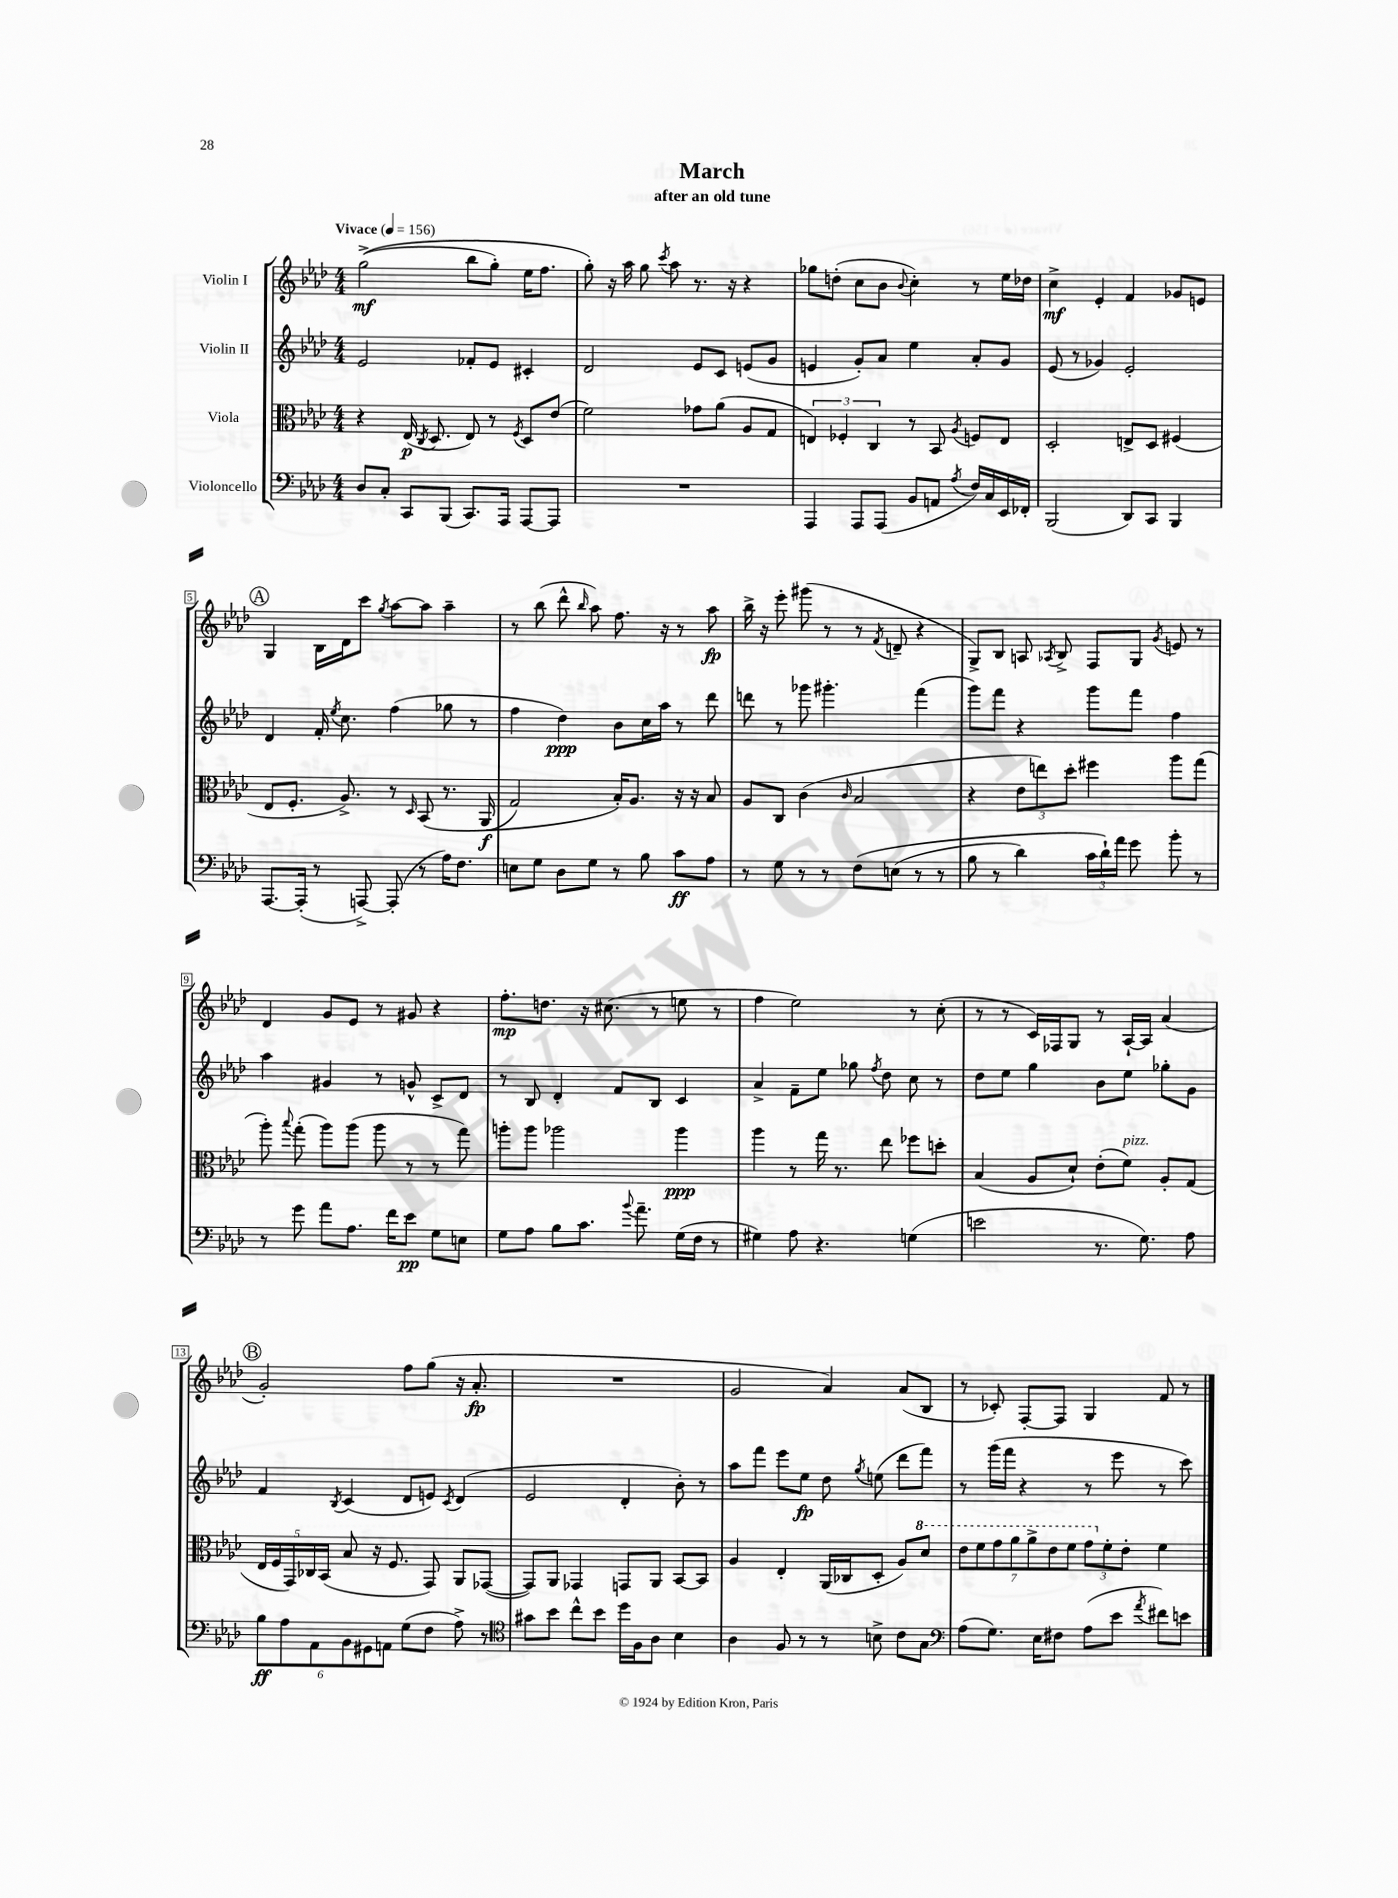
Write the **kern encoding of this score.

**kern	**dynam	**kern	**dynam	**kern	**dynam	**kern	**dynam
*part4	*part4	*part3	*part3	*part2	*part2	*part1	*part1
*staff4	*staff4	*staff3	*staff3	*staff2	*staff2	*staff1	*staff1
*I"Violoncello	*	*I"Viola	*	*I"Violin II	*	*I"Violin I	*
*clefF4	*	*clefC3	*	*clefG2	*	*clefG2	*
*k[b-e-a-d-]	*	*k[b-e-a-d-]	*	*k[b-e-a-d-]	*	*k[b-e-a-d-]	*
*M4/4	*	*M4/4	*	*M4/4	*	*M4/4	*
*MM156	*	*MM156	*	*MM156	*	*MM156	*
=1	=1	=1	=1	=1	=1	=1	=1
!	!	!	!	!	!	!LO:TX:a:B:t=Vivace	!
8D-/L	.	4r	.	2e-/	.	((2gg^\	mf
8C'/J	.	.	.	.	.	.	.
8CC/L	.	(16E-/	p	.	.	.	.
.	.	8qC/	.	.	.	.	.
.	.	8.D-/	.	.	.	.	.
(8BBB-/J	.	.	.	.	.	.	.
8.CC/L)	.	8E-/)	.	8f-X'/L	.	8bb-\L	.
.	.	8r	.	8e-/J	.	8gg'\J)	.
16AAA-/Jk	.	.	.	.	.	.	.
.	.	8qF/	.	.	.	.	.
[8AAA-/L	.	8D-/L	.	4c#X'/	.	16ee-\KL	.
.	.	.	.	.	.	8.ff\J	.
8AAA-/J]	.	(8e-/J	.	.	.	.	.
=2	=2	=2	=2	=2	=2	=2	=2
1r	.	2f\)	.	2d-/	.	8gg'\)	.
.	.	.	.	.	.	16r	.
.	.	.	.	.	.	16aa-\	.
.	.	.	.	.	.	8gg\	.
.	.	.	.	.	.	8qccc/	.
.	.	.	.	.	.	8aa-\	.
.	.	8g-X\L	.	8e-/L	.	8.r	.
.	.	(8a-\J	.	8c/J	.	.	.
.	.	.	.	.	.	16r	.
.	.	8A-/L	.	(8en/L	.	4r	.
.	.	8G/J	.	8g/J	.	.	.
=3	=3	=3	=3	=3	=3	=3	=3
4AAA-/	.	6En/)	.	4en/	.	8gg-X\L	.
.	.	.	.	.	.	(8ddn'\J	.
.	.	6F-X'/	.	.	.	.	.
8AAA-/L	.	.	.	8g'/L)	.	8cc\L	.
.	.	6C/	.	.	.	.	.
(8AAA-/J	.	.	.	8a-/J	.	8b-\J	.
.	.	.	.	.	.	8qqb-/	.
8BB-/L	.	8r	.	4ee-\	.	4cc'\)	.
8AAn/J	.	8BB-/	.	.	.	.	.
8qA-/	.	8qA-/	.	.	.	.	.
16F/LL)	.	8Fn/L	.	8a-'/L	.	8r	.
16C/	.	.	.	.	.	.	.
16EE-/	.	8E/J	.	8g/J	.	16ee-\LL	.
16FF-X'/JJ	.	.	.	.	.	16dd-X\JJ	.
=4	=4	=4	=4	=4	=4	=4	=4
(2BBB-/	.	2D-'/	.	(8e-/	.	4cc^\	mf
.	.	.	.	8r	.	.	.
.	.	.	.	4g-X/)	.	4e-'/	.
8DD-/L)	.	8En^/L	.	2e-'/	.	4f/	.
8CC/J	.	8D-/J	.	.	.	.	.
4BBB-/	.	(4F#X/	.	.	.	8g-X/L	.
.	.	.	.	.	.	8en/J	.
!!LO:LB:g=z
!!LO:REH:place=s1:t=A
=5	=5	=5	=5	=5	=5	=5	=5
[8.AAA-/L	.	8E-/L	.	4d-/	.	4G/	.
.	.	8.F'/J	.	.	.	.	.
(16AAA-'/Jk]	.	.	.	.	.	.	.
8r	.	.	.	16f'/	.	16B-\LL	.
.	.	.	.	8qee-/	.	.	.
.	.	8.A-^/)	.	8.cc\	.	16d-\J	.
[8AAAn^/)	.	.	.	.	.	8ccc\J	.
.	.	.	.	.	.	8qgg/	.
(8AAA'/]	.	8r	.	(4ff\	.	[8aa-\L	.
.	.	16qqD-/	.	.	.	.	.
8r	.	(8BB-/	.	.	.	8aa-\J]	.
16A-\KL)	.	8.r	.	8gg-X\	.	4aa-~\	.
8.F\J	.	.	.	.	.	.	.
.	.	.	.	8r	.	.	.
.	.	(16AA-/	f	.	.	.	.
=6	=6	=6	=6	=6	=6	=6	=6
8En\L	.	2G/)	.	4ff\	.	8r	.
8G\J	.	.	.	.	.	(8bb-\	.
8D-\L	.	.	.	4dd-\)	ppp	8ddd-^^\	.
.	.	.	.	.	.	16qqbb-/	.
8G\J	.	.	.	.	.	8aa-\)	.
8r	.	16B-'/KL)	.	8b-\L	.	8.ff\	.
.	.	8.A-/J	.	.	.	.	.
8B-\	.	.	.	16cc\L	.	.	.
.	.	.	.	16aa-\JJ	.	16r	.
8c\L	ff	16r	.	8r	.	8r	.
.	.	16r	.	.	.	.	.
8A-\J	.	8B-/	.	8ddd-\	.	8aa-\	fp
=7	=7	=7	=7	=7	=7	=7	=7
8r	.	8A-/L	.	8dddn\	.	16bb-^\	.
.	.	.	.	.	.	16r	.
8G\	.	8C/J	.	8r	.	8eee-'\	.
8r	.	(4c\	.	8ggg-X\	.	(8ggg#X\	.
8r	.	.	.	4.ggg#X'\	.	8r	.
.	.	16qqc/	.	.	.	.	.
(8F\L	.	2B-/	.	.	.	8r	.
.	.	.	.	.	.	8qf/	.
(8En\J	.	.	.	.	.	8dn~/	.
8r	.	.	.	(4fff\	.	4r	.
8r	.	.	.	.	.	.	.
=8	=8	=8	=8	=8	=8	=8	=8
8B-\	.	4r	.	8ggg\L)	.	8G^/L)	.
8r	.	.	.	8fff\J	.	8B-/J	.
4d-\)	.	12e-\L	.	4r	.	8An/	.
.	.	12een\)	.	.	.	.	.
.	.	.	.	.	.	8qA-X/	.
.	.	.	.	.	.	8B-^/	.
.	.	12dd-'\J	.	.	.	.	.
24c\LL	.	4ff#X\	.	8ggg\L	.	8F/L	.
24d-`\)	.	.	.	.	.	.	.
24a-\JJ	.	.	.	.	.	.	.
8g\	.	.	.	8fff\J	.	8G/J	.
.	.	.	.	.	.	8qg/	.
8b-'\	.	8aa-\L	.	4ff\	.	8en/	.
8r	.	(8gg\J	.	.	.	8r	.
!!LO:LB:g=z
=9	=9	=9	=9	=9	=9	=9	=9
8r	.	8aa-'\)	.	4aa-\	.	4d-/	.
.	.	8qqbb-/	.	.	.	.	.
8g\	.	(8gg'\	.	.	.	.	.
8a-\L	.	8aa-\L)	.	4g#X/	.	8g/L	.
8.A-\J	.	(8aa-\J	.	.	.	8e-/J	.
.	.	8aa-\	.	8r	.	8r	.
16f\KL	.	.	.	.	.	.	.
8e-\J	pp	8r	.	8gn^^/	.	8g#X/	.
8G\L	.	8r	.	8c^/L	.	4r	.
8En\J	.	8gg\)	.	8d-/J	.	.	.
=10	=10	=10	=10	=10	=10	=10	=10
8G\L	.	8aan'\L	.	8r	.	8.ff'\L	mp
8A-\J	.	8aa\J	.	8B-/	.	.	.
.	.	.	.	.	.	8.ddn\J	.
8B-\L	.	2aa-X\	.	4d-'/	.	.	.
8.c\J	.	.	.	.	.	16r	.
.	.	.	.	.	.	(8.cc#X\	.
.	.	.	.	8f/L	.	.	.
8qqb-/	.	.	.	.	.	.	.
8.a-~\	.	.	.	.	.	.	.
.	.	.	.	8B-/J	.	8r	.
(16G\LL	.	4aa-\	ppp	4c/	.	8een\	.
16F\JJ	.	.	.	.	.	.	.
8r	.	.	.	.	.	8r	.
=11	=11	=11	=11	=11	=11	=11	=11
4G#X\)	.	4aa-\	.	4a-^/	.	4ff\	.
8A-\	.	8r	.	8f~\L	.	2ee-\)	.
4.r	.	16gg\	.	8ee-\J	.	.	.
.	.	8.r	.	.	.	.	.
.	.	.	.	8gg-X\	.	.	.
.	.	.	.	8qff/	.	.	.
.	.	8ee-\	.	8dd-\	.	.	.
(4Gn\	.	8ff-X\L	.	8cc\	.	8r	.
.	.	8ddn'\J	.	8r	.	(8cc'\	.
=12	=12	=12	=12	=12	=12	=12	=12
2en\	.	(4B-/	.	8dd-\L	.	8r	.
.	.	.	.	8ee-\J	.	8r	.
.	.	8A-/L	.	4gg\	.	16c/LL)	.
.	.	.	.	.	.	16F-X/J	.
.	.	8d-`/J)	.	.	.	8G/J	.
8.r	.	(8e-'\L	.	8b-\L	.	8r	.
!	!	!LO:TX:a:i:t=pizz.	!	!	!	!	!
.	.	8f\J)	.	8ee-\J	.	[16A-`/LL	.
8.G\)	.	.	.	.	.	16A-/JJ]	.
.	.	8A-'/L	.	8gg-X'\L	.	(4a-/	.
8A-\	.	(8G/J	.	8g\J	.	.	.
!!LO:LB:g=z
!!LO:REH:place=s1:t=B
=13	=13	=13	=13	=13	=13	=13	=13
12B-\L	ff	20E-/LL	.	4f/	.	2g'/)	.
.	.	20F/	.	.	.	.	.
12A-\	.	.	.	.	.	.	.
.	.	20GG/)	.	.	.	.	.
.	.	20C-X/	.	.	.	.	.
12AA-\	.	.	.	.	.	.	.
.	.	(20BB-/JJ	.	.	.	.	.
.	.	.	.	8qB-/	.	.	.
12BB-\	.	8B-/	.	(4c/	.	.	.
12GG#X\	.	.	.	.	.	.	.
.	.	16r	.	.	.	.	.
12AAn\J	.	.	.	.	.	.	.
.	.	8.F/	.	.	.	.	.
(8G\L	.	.	.	8d-/L	.	8ff\L	.
8F\J	.	8GG/)	.	8en/J)	.	(8gg\J	.
.	.	.	.	8qc/	.	.	.
8A-^\)	.	8AA-/L	.	(4d-/	.	16r	.
.	.	.	.	.	.	8.a-'/	fp
8r	.	([8GG-X/J	.	.	.	.	.
=14	=14	=14	=14	=14	=14	=14	=14
*clefC4	*	*	*	*	*	*	*
8g#X\L	.	8GG-/L])	.	2e-/	.	1r	.
8b-\J	.	8AA-/J	.	.	.	.	.
8cc^^\L	.	4GG-X/	.	.	.	.	.
8b-\J	.	.	.	.	.	.	.
16dd-\LL	.	8GGn/L	.	4d-'/	.	.	.
16F\J	.	.	.	.	.	.	.
8A-\J	.	8AA-/J	.	.	.	.	.
4B-\	.	[8BB-/L	.	8b-'\)	.	.	.
.	.	8BB-/J]	.	8r	.	.	.
=15	=15	=15	=15	=15	=15	=15	=15
4A-\	.	4A-/	.	8aa-\L	.	2g/	.
.	.	.	.	8fff\J	.	.	.
8F/	.	4E-'/	.	8eee-\L	.	.	.
8r	.	.	.	8ee-\J	fp	.	.
8r	.	(16AA-/LL	.	8dd-\	.	4a-/)	.
.	.	16C-X/J	.	.	.	.	.
.	.	.	.	8qgg/	.	.	.
8Bn^\	.	8D-'/J	.	(8een\	.	.	.
8c\L	.	8A-/L)	.	8ddd-\L	.	(8a-/L	.
*	*	*8va	*	*	*	*	*
8G\J	.	8dd-/J	.	8fff\J)	.	8B-/J	.
=16	=16	=16	=16	=16	=16	=16	=16
*clefF4	*	*	*	*	*	*	*
(8A-\L	.	14ee-\L	.	8r	.	8r	.
.	.	14ff\	.	.	.	.	.
8.G\J)	.	.	.	(16ggg\LL	.	8c-X'/)	.
.	.	14gg\	.	.	.	.	.
.	.	.	.	16fff\JJ	.	.	.
.	.	14aa-\	.	.	.	.	.
.	.	.	.	4r	.	[8F'/L	.
.	.	14aa-^\	.	.	.	.	.
16E-\KL	.	.	.	.	.	.	.
.	.	14ee-\	.	.	.	.	.
8F#X\J	.	.	.	.	.	8F/J]	.
.	.	14ff\J	.	.	.	.	.
(8A-\L	.	12gg\L	.	8r	.	4G/	.
*	*	*X8va	*	*	*	*	*
.	.	12f'\	.	.	.	.	.
8e-\J	.	.	.	8eee-\	.	.	.
.	.	12e-'\J	.	.	.	.	.
8qa-/	.	.	.	.	.	.	.
8f#X\L)	.	4f\	.	8r	.	8f/	.
8en\J	.	.	.	8ccc\)	.	8r	.
==	==	==	==	==	==	==	==
*-	*-	*-	*-	*-	*-	*-	*-
